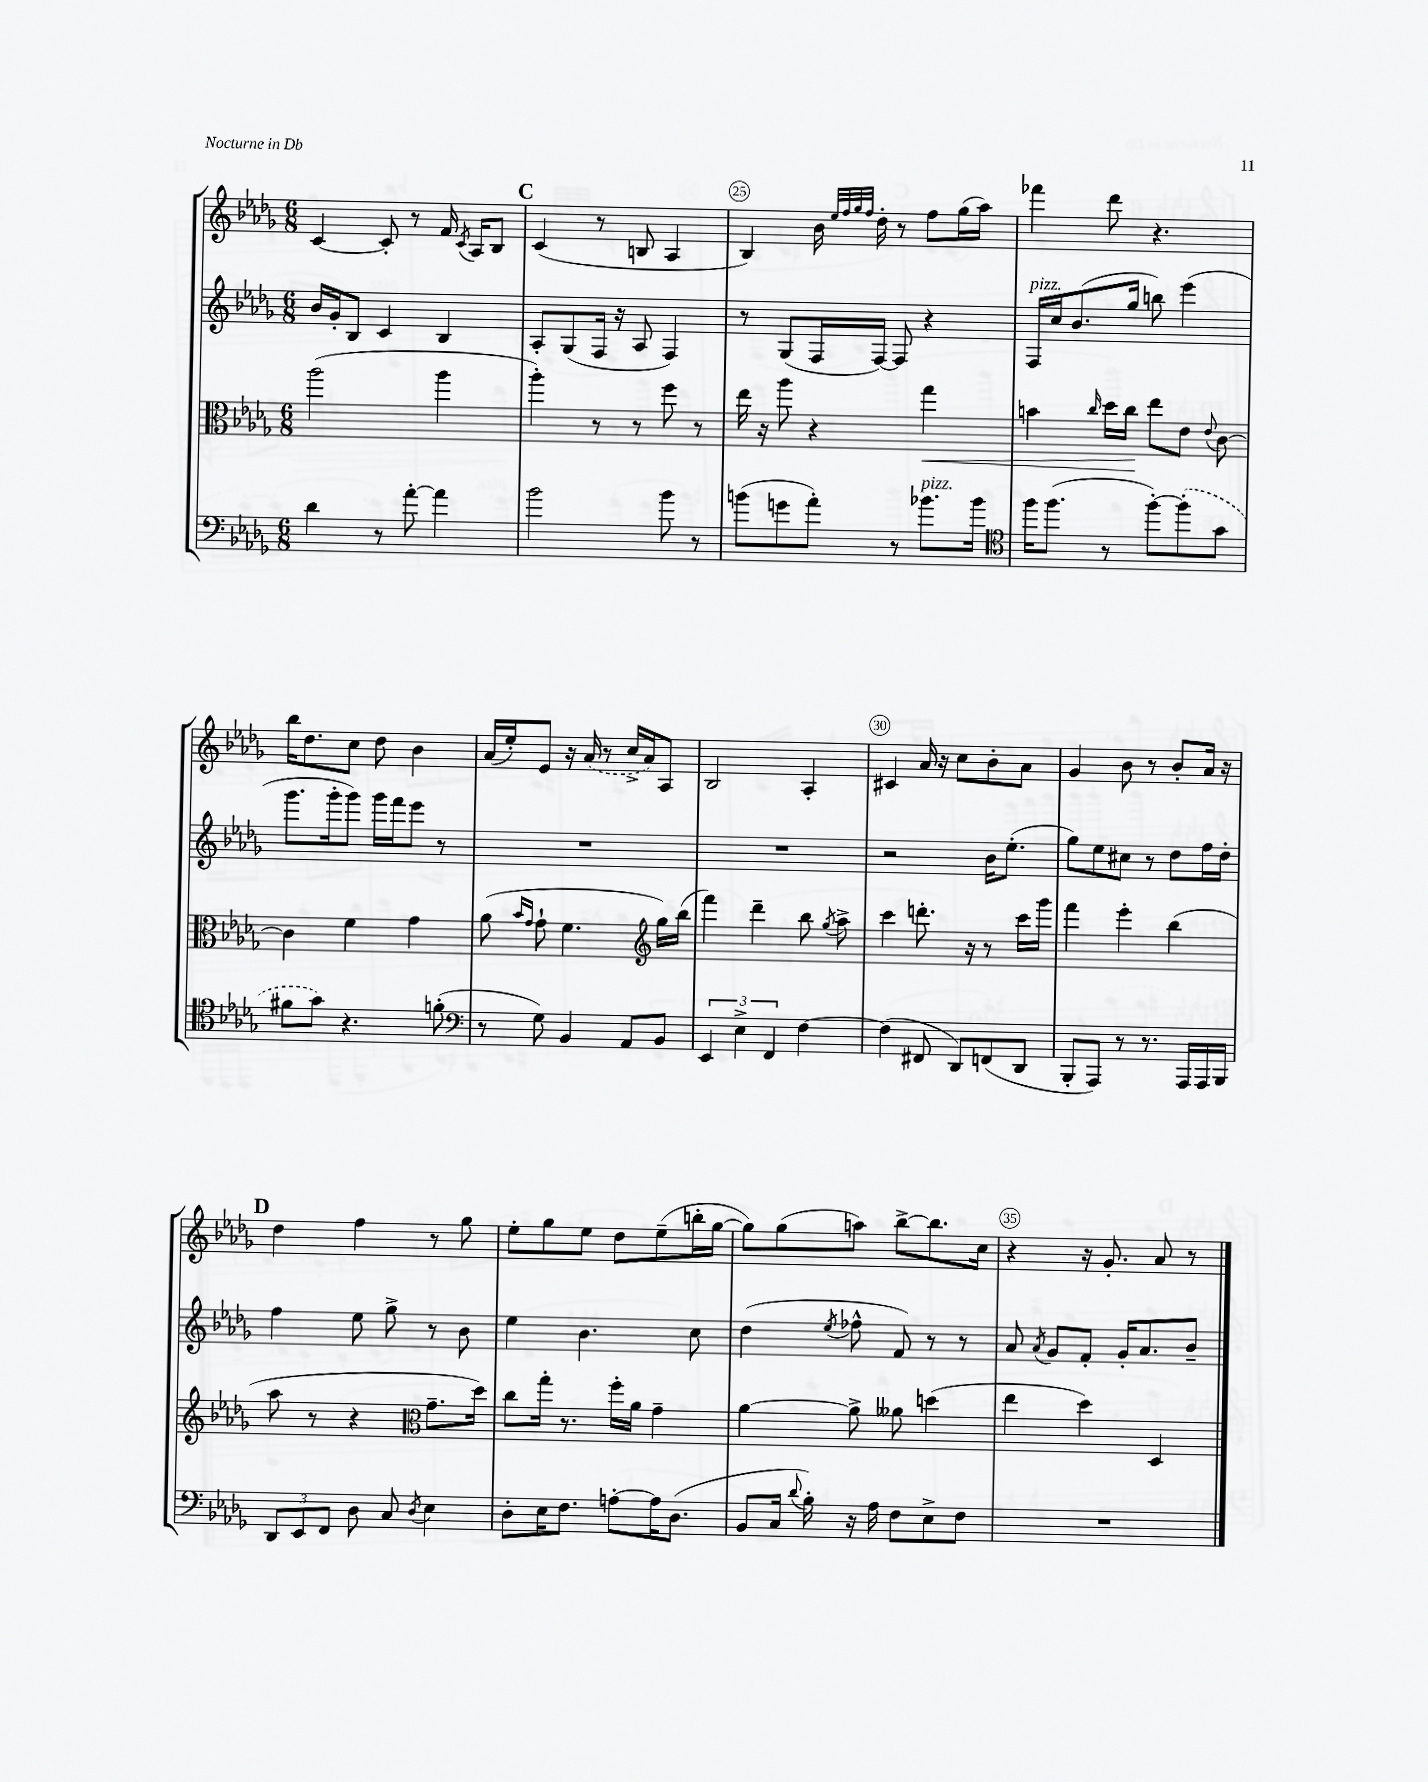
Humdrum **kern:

**kern	**kern	**kern	**kern
*staff4	*staff3	*staff2	*staff1
*clefF4	*clefC3	*clefG2	*clefG2
*k[b-e-a-d-g-]	*k[b-e-a-d-g-]	*k[b-e-a-d-g-]	*k[b-e-a-d-g-]
*M6/8	*M6/8	*M6/8	*M6/8
4d-	(2aa-	16b-	[4c
.	.	16g-'	.
.	.	8B-	.
8r	.	4c	8c']
[8a-'	.	.	8r
4a-]	4aa-	4B-	16f
.	.	.	8qc
.	.	.	16A-
.	.	.	8B-
=	=	=	=
2b-	4aa-')	8A-'	(4c
.	.	(8G-	.
.	8r	16F	8r
.	.	16r	.
.	8r	8A-	8B
8b-	8ff	4F)	4A-
8r	8r	.	.
=	=	=	=
(8b	16ee-	8r	4B-)
.	16r	.	.
8g	8aa-	(8G-	.
8a-')	4r	16F	16b-
.	.	.	32qqee-
.	.	.	32qqff
.	.	.	32qqgg-
.	.	.	32qqff
.	.	[16F)	16dd-'
8r	.	8F]	8r
8.b-	4gg-	4r	8ff
.	.	.	(16gg-
16b-	.	.	16aa-)
=	=	=	=
*clefC4	*	*	*
16ff	4b	16F	4fff-
(8.ff	.	16cc	.
.	.	(8.b-	.
.	16qqcc	.	.
8r	16dd-	.	8ddd-
.	16cc	16gg-	.
[8ff')	8ee-	8bb)	4.r
(8ff']	8e-	(4eee-	.
.	8qqe-	.	.
8g-	[8c	.	.
=	=	=	=
8f#	4c]	8.ggg-	16bb-
.	.	.	8.dd-
8g-)	.	.	.
.	.	16ggg-'	.
4.r	4f	8ggg-)	8cc
.	.	16ggg-	8dd-
.	.	16fff	.
.	4g-	8eee-	4b-
(8f'	.	8r	.
=	=	=	=
*clefF4	*	*	*
8r	(8a-	2.r	(16a-
.	.	.	16ee-')
.	16qqb-	.	.
.	16qqg-	.	.
8G-)	8g-`	.	8e-
4BB-	4.f	.	16r
.	.	.	(16a-
.	.	.	8r
8AA-	.	.	16cc^
.	.	.	16a-)
*	*clefG2	*	*
8BB-	16gg-)	.	8A-
.	(16bb-	.	.
=	=	=	=
6EE-	4fff)	2.r	2B-
6E-^	.	.	.
.	4ddd-~	.	.
6FF	.	.	.
[4F	8bb-	.	4A-'
.	8qgg-	.	.
.	8aa-^	.	.
=	=	=	=
(4F]	4ccc	2r	4c#
8FF#	8.ddd'	.	16a-
.	.	.	16r
8DD-)	.	.	8cc
.	16r	.	.
(8FF	8r	16b-	8b-'
.	.	(8.ee-'	.
8DD-	16ccc	.	8a-
.	16ggg-	.	.
=	=	=	=
8BBB-'	4fff	8gg-)	4g-
8AAA-)	.	8ee-	.
8r	4eee-'	8cc#	8b-
8.r	.	8r	8r
.	(4bb-	8dd-	8b-'
16AAA-	.	.	.
16AAA-	.	16ff	16a-
16BBB-	.	16dd-'	16r
=	=	=	=
12DD-	8aa-	4ff	4dd-
12EE-	.	.	.
.	8r	.	.
12FF	.	.	.
8D-	4r	8ee-	4ff
8C	.	8gg-^	.
*	*clefC3	*	*
8qD-	.	.	.
4E-	8.g-~	8r	8r
.	.	8b-	8gg-
.	16dd-)	.	.
=	=	=	=
8D-'	8cc	4ee-	8ee-'
16E-	16gg-'	.	8gg-
8.F	8.r	.	.
.	.	4.b-	8ee-
[8A'	16ff'	.	8dd-
.	16a-	.	.
16A]	4g-~	.	(8ee-~
(8.D-	.	.	.
.	.	8cc	16bb'
.	.	.	[16gg-
=	=	=	=
8BB-	[4a-	(4dd-	8gg-])
16C	.	.	(8gg-
8qqd-	.	.	.
16B-')	.	.	.
.	.	8qee-	.
16r	8a-^]	8ff-^^	8aa)
16A-	.	.	.
8F	8a--	8f)	[8bb-^
8E-^	(4dd	8r	8.bb-]
8F	.	8r	.
.	.	.	16cc
=	=	=	=
2.r	4ee-	8a-	4r
.	.	8qa-	.
.	.	8g-	.
.	4dd-)	8f'	16r
.	.	.	8.g-'
.	.	16g-'	.
.	.	8.a-	.
.	4D-	.	8a-
.	.	8b-~	8r
==	==	==	==
*-	*-	*-	*-
